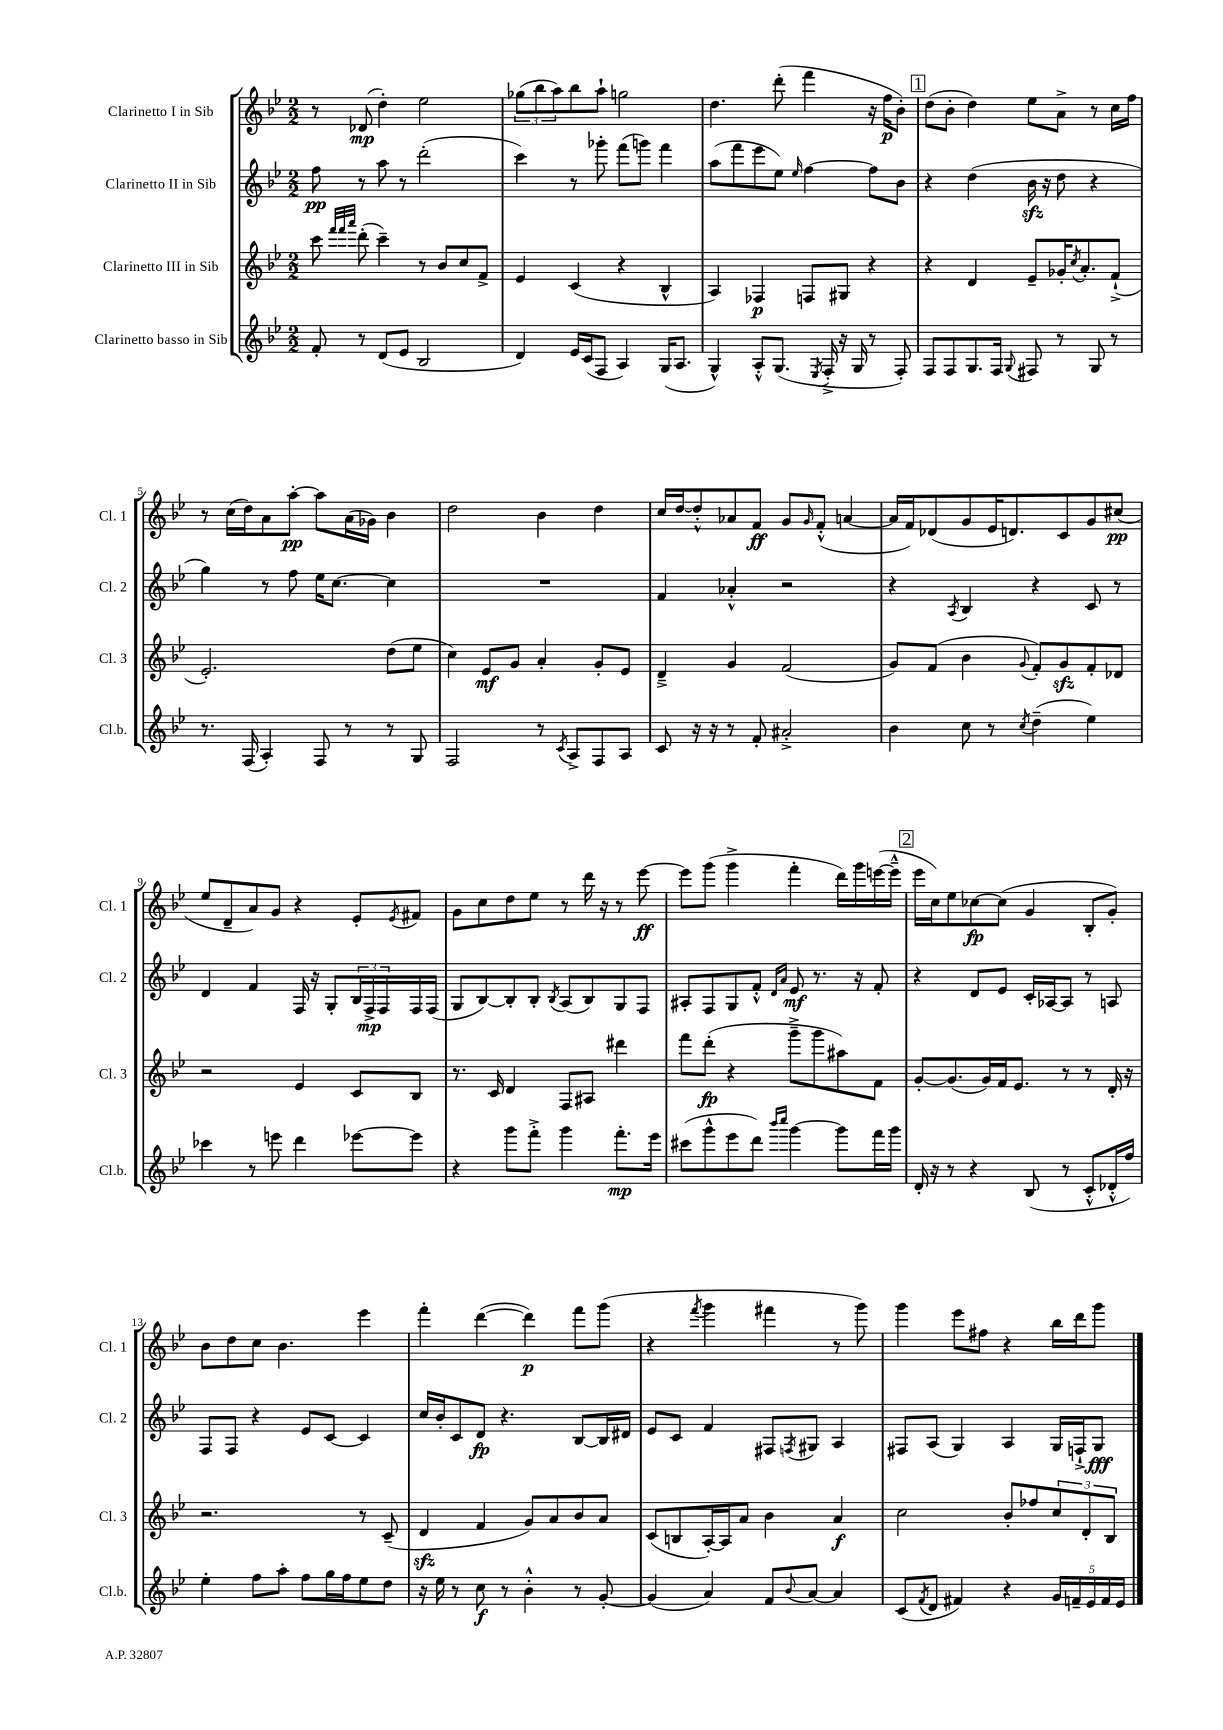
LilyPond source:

<<
\new StaffGroup <<
\new Staff = "s0" \with { instrumentName = "Clarinetto I in Sib" shortInstrumentName = "Cl. 1" } {
    \clef treble \key bes \major \numericTimeSignature \time 2/2
    r8 des'8\mp( d''4-.) ees''2 |
    \tuplet 3/2 { ges''8( bes''8 a''8) } bes''8 a''8-! g''2 |
    d''4. d'''8-.( f'''4 r16 f''16\p bes'8-.) |
    \mark \markup { \box "1" } d''8( bes'8-. d''4) ees''8 a'8-> r8 c''16 f''16 |
    r8 c''16( d''16) a'8 a''8~-.\pp a''8 a'16( ges'16) bes'4 |
    d''2 bes'4 d''4 |
    c''16 d''16~ d''8-.-^ aes'8 f'8\ff g'8 \grace { g'16 } f'8-.-^( a'4~ |
    a'16 f'16) des'8( g'8 ees'16 d'8.) c'8 g'8 cis''8\pp( |
    ees''8 d'8-- a'8) g'8 r4 ees'8-. \acciaccatura { ees'8 } fis'8 |
    g'8 c''8 d''8 ees''8 r8 d'''16 r16 r8 ees'''8~\ff |
    ees'''8 g'''8( g'''4-> f'''4-. d'''16) g'''16 e'''16~( e'''16---^ |
    \mark \markup { \box "2" } ees'''16 c''16) ees''8 ces''8~\fp ces''8( g'4 bes8-. g'8-.) |
    bes'8 d''8 c''8 bes'4. ees'''4 |
    f'''4-. d'''4~( d'''4\p) f'''8 g'''8( |
    r4 \acciaccatura { f'''8 } g'''4 fis'''4 r8 g'''8) |
    g'''4 ees'''8 fis''8 r4 bes''16 d'''16 g'''8 \bar "|." |
}
\new Staff = "s1" \with { instrumentName = "Clarinetto II in Sib" shortInstrumentName = "Cl. 2" } {
    \clef treble \key bes \major \numericTimeSignature \time 2/2
    f''8\pp r8 a''8 r8 d'''2-.( |
    c'''4) r8 ges'''8-. f'''8( g'''8) f'''4 |
    a''8( f'''8 ees'''8 ees''8) \grace { ees''16 } f''4~ f''8 bes'8 |
    \mark \markup { \box "1" } r4 d''4( bes'16\sfz r16 d''8 r4 |
    g''4) r8 f''8 ees''16 c''8.~ c''4 |
    R1 |
    f'4 aes'4-.-^ r2 |
    r4 \acciaccatura { a8 } bes4 r4 c'8 r8 |
    d'4 f'4 f16 r16 g8-. \tuplet 3/2 { bes16 f16->\mp f16 } f16 f16( |
    g8 bes8~) bes8-. bes8-. \acciaccatura { bes8 } a8( bes8) g8 f8 |
    ais8-. f8 g8 f'8-.-^ \grace { d'16 a'16 } ees'8\mf r8. r16 f'8-. |
    \mark \markup { \box "2" } r4 d'8 ees'8 c'16-. aes16~ aes8 r8 a8 |
    f8 f8 r4 ees'8 c'8~ c'4 |
    c''16 bes'16-. c'8 d'8\fp r4. bes8~ bes16 dis'16 |
    ees'8 c'8 f'4 fis8 \acciaccatura { f8 } gis8 a4 |
    fis8 a8( g4) a4 g16 f16-!-> g8\fff \bar "|." |
}
\new Staff = "s2" \with { instrumentName = "Clarinetto III in Sib" shortInstrumentName = "Cl. 3" } {
    \clef treble \key bes \major \numericTimeSignature \time 2/2
    c'''8 \grace { f'''32 f'''32 a'''32 } d'''8-.( c'''4--) r8 bes'8 c''8 f'8-> |
    ees'4 c'4( r4 bes4-^ |
    a4) fes4\p f8 gis8 r4 |
    \mark \markup { \box "1" } r4 d'4 ees'8-- ges'16-. \acciaccatura { c''8 } a'8.-. f'8-!->( |
    ees'2.-.) d''8( ees''8 |
    c''4) ees'8\mf g'8 a'4-. g'8-. ees'8 |
    d'4---> g'4 f'2( |
    g'8) f'8( bes'4 \appoggiatura { g'8 } f'8-.) g'8\sfz f'8-. des'8 |
    r2 ees'4 c'8 bes8 |
    r8. c'16 d'4 f8 ais8 dis'''4 |
    f'''8 d'''8-.\fp( r4 g'''8---> g'''8 ais''8) f'8 |
    \mark \markup { \box "2" } g'8~-. g'8.( g'16) f'16 ees'8. r8 r8 d'16-. r16 |
    r2. r8 c'8--( |
    d'4\sfz f'4 g'8) a'8 bes'8 a'8 |
    c'8( b8 a16~-.) a16 a'8 bes'4 a'4\f |
    c''2 bes'8-. fes''8 \tuplet 3/2 { c''8 d'8-. bes8 } \bar "|." |
}
\new Staff = "s3" \with { instrumentName = "Clarinetto basso in Sib" shortInstrumentName = "Cl.b." } {
    \clef treble \key bes \major \numericTimeSignature \time 2/2
    f'8-. r8 d'8( ees'8 bes2 |
    d'4) ees'16 c'16( f8 a4) g16( a8. |
    g4-^) a8-.-^ g8.( \acciaccatura { ees8 } f16-.-> r16 g16 r8 f8-.) |
    \mark \markup { \box "1" } f8 f8 g8. f16 \appoggiatura { g8 } fis8 r8 g8 r8 |
    r8. f16( a4-.) f8 r8 r8 g8 |
    f2 r8 \acciaccatura { c'8 } a8-> f8 a8 |
    c'8 r16 r16 r8 f'8-. ais'2-.-> |
    bes'4 c''8 r8 \acciaccatura { c''8 } d''4--( ees''4) |
    ces'''4 r8 e'''8 d'''4 ees'''8~ ees'''8 |
    r4 g'''8 f'''8-.-> g'''4 f'''8.-.\mp ees'''16 |
    cis'''8( g'''8-^ ees'''8 d'''8) \grace { bes'''16 c''''16 } g'''4~ g'''8 f'''16 g'''16 |
    \mark \markup { \box "2" } d'16-. r16 r8 r4 bes8( r8 c'8-.-^ des'16-.-^ f''16) |
    ees''4-. f''8 a''8-. f''8 g''16 f''16 ees''8 d''8 |
    r16 ees''16 r8 c''8\f r8 bes'4-.-^ r8 g'8~-. |
    g'4( a'4) f'8 \appoggiatura { bes'8 } a'8~ a'4 |
    c'8( \acciaccatura { f'8 } d'8 fis'4) r4 \tuplet 5/4 { g'16 f'16-- ees'16 f'16 ees'16 } \bar "|." |
}
>>
>>
